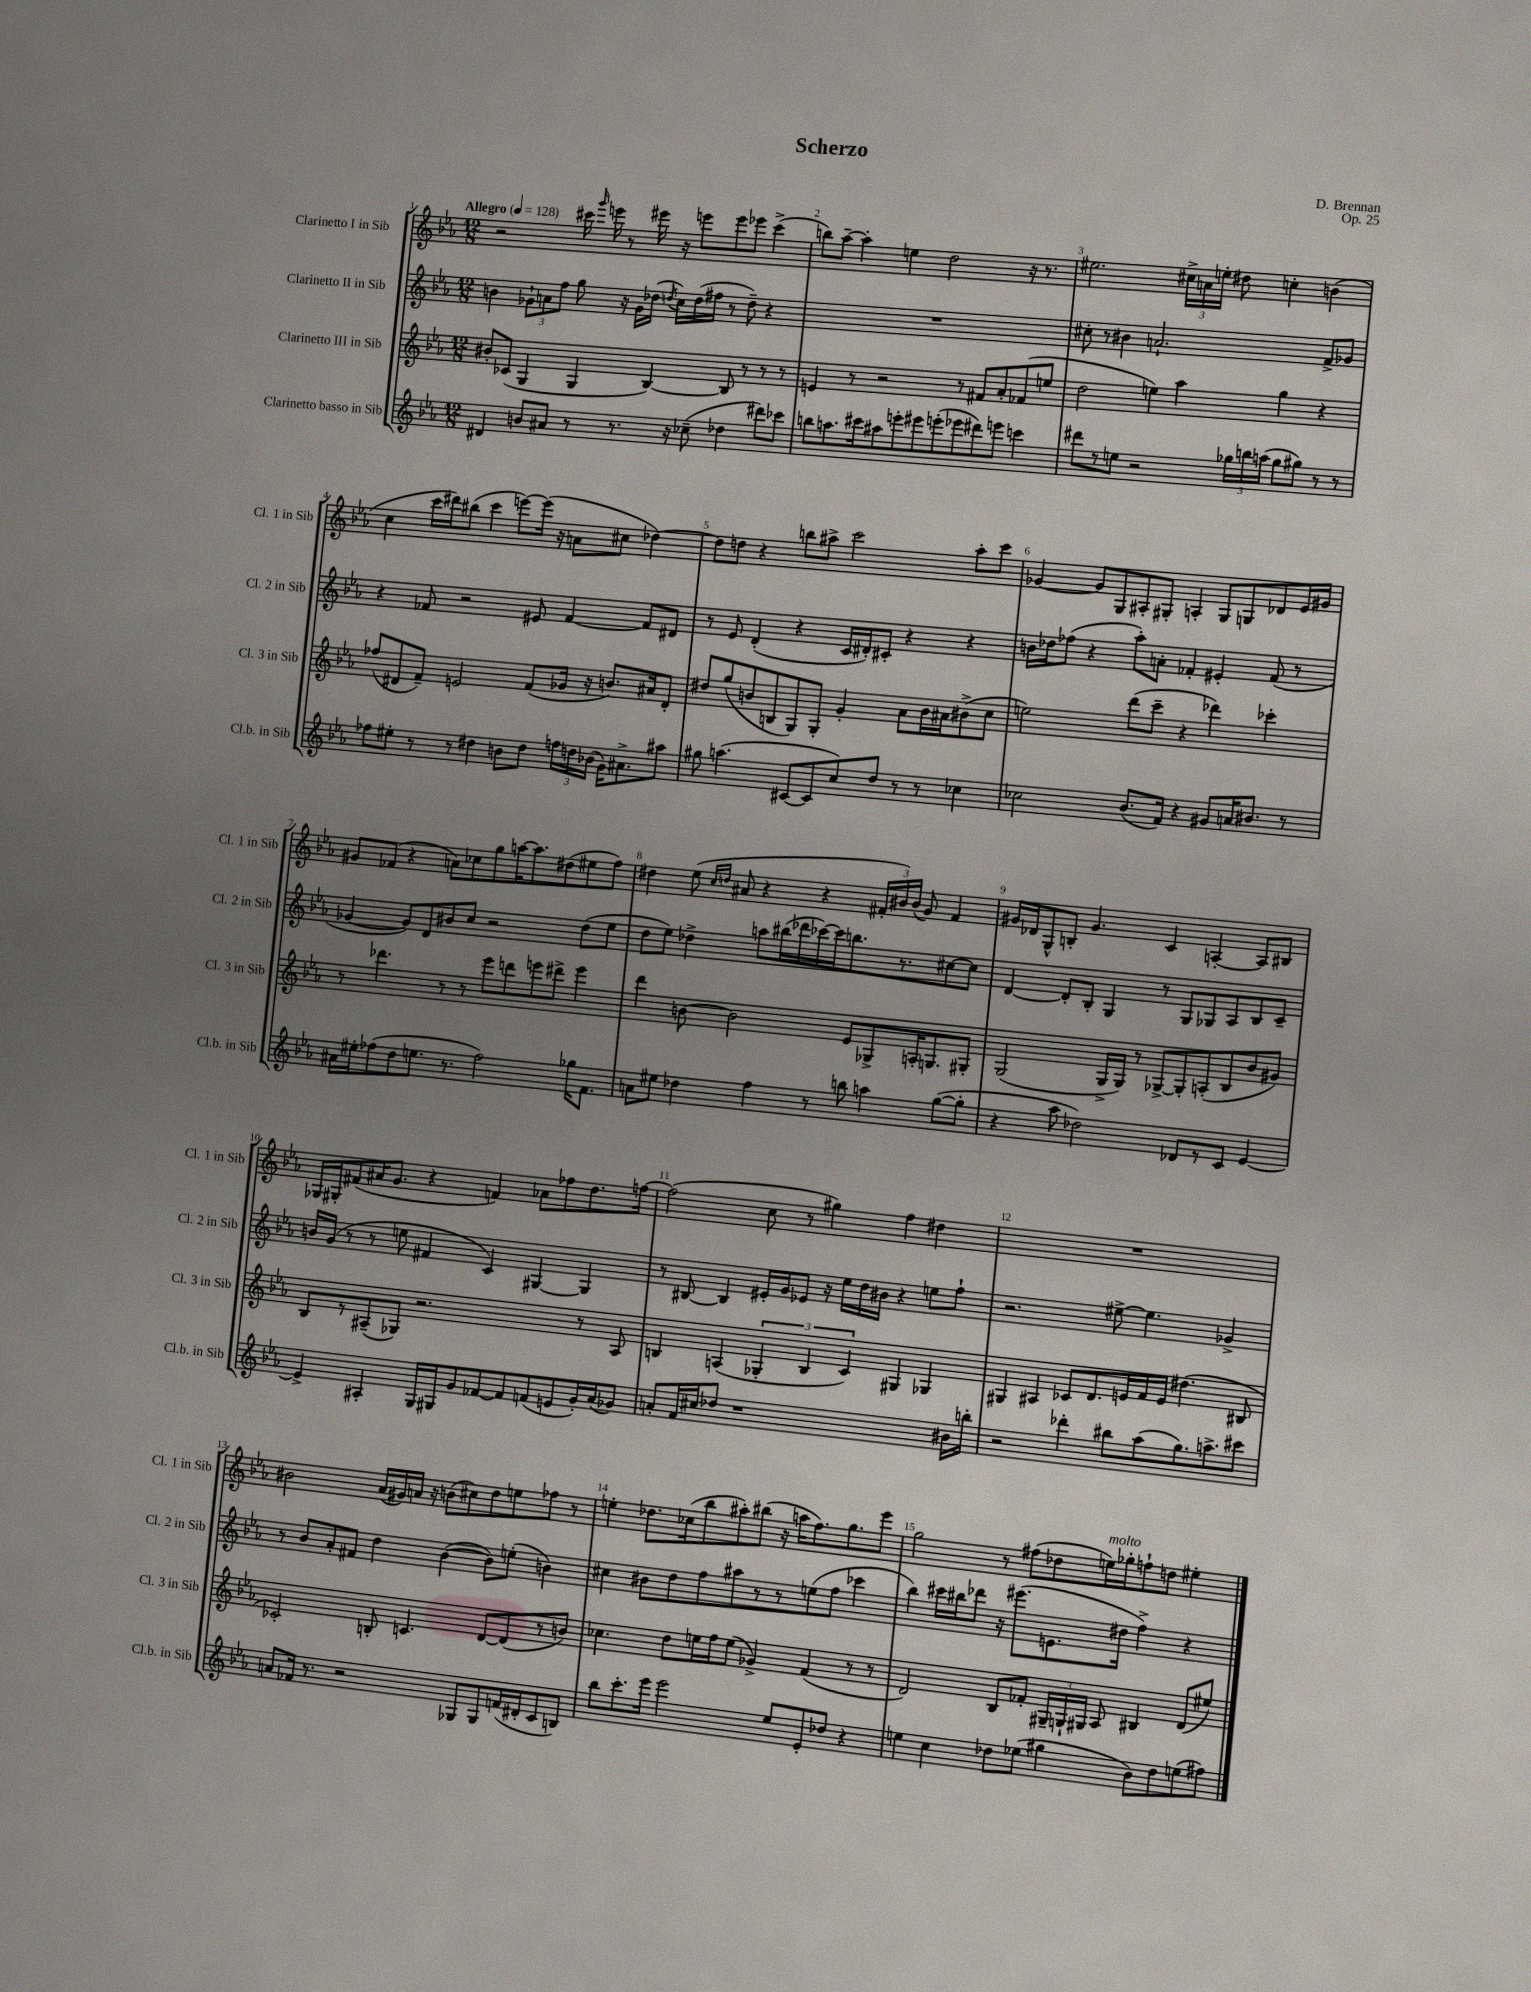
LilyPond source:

\header { title = "Scherzo" composer = "D. Brennan" opus = "Op. 25" }
<<
\new StaffGroup <<
\new Staff = "s0" \with { instrumentName = "Clarinetto I in Sib" shortInstrumentName = "Cl. 1 in Sib" } {
    \clef treble \key ees \major \numericTimeSignature \time 12/8 \tempo "Allegro" 4 = 128
    \autoBeamOff r2 cis'''16 \grace { g'''16 } e'''16 r8 eis'''16 r16 e'''8[ e'''8 ees'''8] cis'''4->( |
    b''8[) aes''8]~-- aes''4-. e''4 d''2 r16 r8. |
    eis''2. \tuplet 3/2 { cis''16[-> a'16 e''16]-. } dis''8 c''4-. b'4( |
    c''4 c'''16[ dis'''16) bis''8]( c'''4 e'''8[~) e'''16]( r16 a'8[ cis''8] des''4~) |
    des''8[ d''8] r4 b''8[ ais''8]-> c'''2 ais''8[-. c'''8] |
    ges'4~ ges'8[ g8 ais8-. gis8]-. a4-. gis8[ g8 des'8 ees'16 gis'16] |
    gis'8[ fes'8]( r4 a'8[) ces''8 g''8 a''16~ a''8. dis''8( eis''8 f''8]) |
    dis''4 ees''8( \grace { c''16[ d''16] } ais'8 r4 r4 \tuplet 3/2 { fis'16[-. bis'16) bis'16]( } g'8) fis'4 |
    gis'16[ des'16 g8-^ b8]-. gis'4. c'4 a4~-. a8[ bis8] |
    ges16[ gis16-. fis'8( ais'16 g'8.] r4 f'4) aes'8[ fes''8 d''8. f''16]~ |
    f''2( c''8 r8 gis''4) f''4 dis''4 |
    R1. |
    bis'2 aes'16[( gis'16) a'16] r16 b'8[( cis''8) d''8 e''8 fes''8] r8 |
    e''4-. des''8.[ ces''16( bes''8 ais''8-.) bis''8]( r16 a''16[ f''8.) g''8. ees'''8] |
    g''2 r8 fis''8[( des''8 e''16^\markup { \italic "molto" }) ges''16-. f''8-! d''8] eis''4-. \bar "|." |
}
\new Staff = "s1" \with { instrumentName = "Clarinetto II in Sib" shortInstrumentName = "Cl. 2 in Sib" } {
    \clef treble \key ees \major \numericTimeSignature \time 12/8
    \autoBeamOff b'4 \tuplet 3/2 { ges'8[-! a'8 f''8] } g''8 r16 ges'16[ des''16]( \acciaccatura { d''8 } c''16[) d''16( fis''16] r8 d''8--) r4 |
    R1. |
    cis''8-. r8 bis'4 a'2.-! f'8[-> ges'8] |
    r4 fes'8 r2 eis'8 fes'4~ fes'8[ dis'8] |
    r8 ees'8 d'4-.( r4 c'16[ dis'16-.) cis'8]-. r4 r4 |
    b'16[ des''16 fes''8]( r4 aes''8[-.) a'8]-. fes'4-. eis'4-. fes'8( r8 |
    ges'4~ ges'8[) d'8 bis'8 c''8] r2 d''8[( ees''8] |
    d''8[ ees''8]) des''4-> a''8[ bis''16( des'''16 ces'''16~) ces'''16 b''8. r8. cis''8~ cis''8] |
    d'4~ d'8[-. bes8]-. g4 r8 g8[ ges8 aes8 bes8 c'8]-- |
    b'16[ g'16]( r8 r8 e''8 fis'4 c'4) gis4~ gis4 |
    r8 bis8~ bis4 eis'16[-. g'16 ees'8] r16 ees''16[ d''16 bis'16] r4 e''8[ f''8]-! |
    r2. eis''8~-> eis''4. ges'4-> |
    r8 bes'8[ aes'8-. fis'8] d''4 bes'4~( bes'8[) e''8]-.( b'4) |
    cis''4 bis'8[ d''8 f''8 ais''8 r8 r8 e''8( f''8] ces'''4 |
    bes''4) cis'''16[ bis''16 des'''8] r16 eis'''8.[( e'8. dis''16] f''4->) r4 \bar "|." |
}
\new Staff = "s2" \with { instrumentName = "Clarinetto III in Sib" shortInstrumentName = "Cl. 3 in Sib" } {
    \clef treble \key ees \major \numericTimeSignature \time 12/8
    \autoBeamOff bis'8[-. ces'8]( g4 g4 bes4~) bes8 r8 r8 r8 |
    e'4 r8 r2 r8 fis'8[ aes'8-. fes'8( e''8] |
    d''2 e''4) aes''4 g''4 r4 |
    fes''8[( dis'8 f'8]--) e'2 f'8[( ges'16] r16 b'8.[) ais'16 dis'8]-. |
    dis''8[ g''8( b'8 b8 g8) g8]-. g'4-. aes'8[ b'16 ais'16 bis'8->( c''8] |
    e''2) d'''8[( c'''8]-- r4 des'''4) ces'''4-. |
    r8 des'''4. r8 r8 ees'''8[ d'''8 e'''8 dis'''8]-> e'''4 |
    d'''4 b'8~ b'2 ees'8[ ges8-> a16-. g8. gis8]-. |
    g2( g16[-> g16]) r8 ges8[~-> ges8-. a8-.( bes8 bes'8 gis'8]) |
    bes8[ r8 ais8--( ges8]) r2. r8 ais8 |
    b4 a4( \tuplet 3/2 { ges4-. b4 c'4) } gis4 ges4 |
    gis4 ais4 ces'8[ d'8. e'16 f'16 e'16] dis''4.( bis8 |
    ces'2-.) b8-. c'4. d'8[~ d'8( r8 b'8]) |
    ces''4. d''8[ e''16 f''16 e''8]( ges'4->) f'4( r8 r8 |
    d'2) bes8[ fes'8]-. \tuplet 3/2 { gis16[-- g16-! gis16] } aes8 bis4 d'8[( eis''8]) \bar "|." |
}
\new Staff = "s3" \with { instrumentName = "Clarinetto basso in Sib" shortInstrumentName = "Cl.b. in Sib" } {
    \clef treble \key ees \major \numericTimeSignature \time 12/8
    \autoBeamOff dis'4 b'8[ ais'8] r8 r8. r16 ces''8--( des''4 dis'''8[) ces'''8] |
    b''8[ a''8. cis'''16 ais''8 e'''8-. eis'''8 e'''8-.( ees'''8 dis'''8) e'''8] c'''4 |
    dis'''8[ r8 e''8] r2 \tuplet 3/2 { ges''16[ b''16 a''16]( } ges''8[ gis''8]) r8 r8 |
    fes''8[ eis''8]-. r8 r8 dis''4 b'8[ dis''8] \tuplet 3/2 { f''16[ d''16 bes'16]( } g'16[) ais'8.-> ais''8] |
    gis''8 a''4.( cis'8[~ cis'8 c''8) d''8] r8 r8 ces''4 |
    ces''2 bes'8.[( f'16]) r4 gis'8[ a'16 bis'8.] r8 |
    ais'16[ eis''16-. fes''8( d''8 e''8.] r8. fes''2) ges''16[ f'8.] |
    a'8[ eis''8] des''4 f''4 r8 b''8 a''4 g''8[~( g''8]-. |
    r4 aes''8 des''2) des'8[ r8 c'8] ees'4~ |
    ees'4-> ais4-. g16[ gis16 g'8 fes'8~ fes'8 f'8( e'8 g'16-.) aes'16( ges'8]) |
    a'8[-. f'16 cis''16 des''8] r1 bis'16[ b''16]-. |
    r2 des'''4-. bis''8[ aes''8( g''8.) a''8.-> cis'''8] |
    a'8[ fes'16] r8. r2 ges8[ ges8 f'16( dis'16-. c'8 b8]) |
    bes''8[ c'''8.-. ees'''16] ees'''2 ees''8[ ees'8-. des''8] r4 |
    e''4 c''4 des''8[ ees''8]( gis''4 bes'8[) des''8 e''8( fis''8]) \bar "|." |
}
>>
>>
\layout { \context { \Score \override BarNumber.break-visibility = ##(#f #t #t) barNumberVisibility = #all-bar-numbers-visible } }
